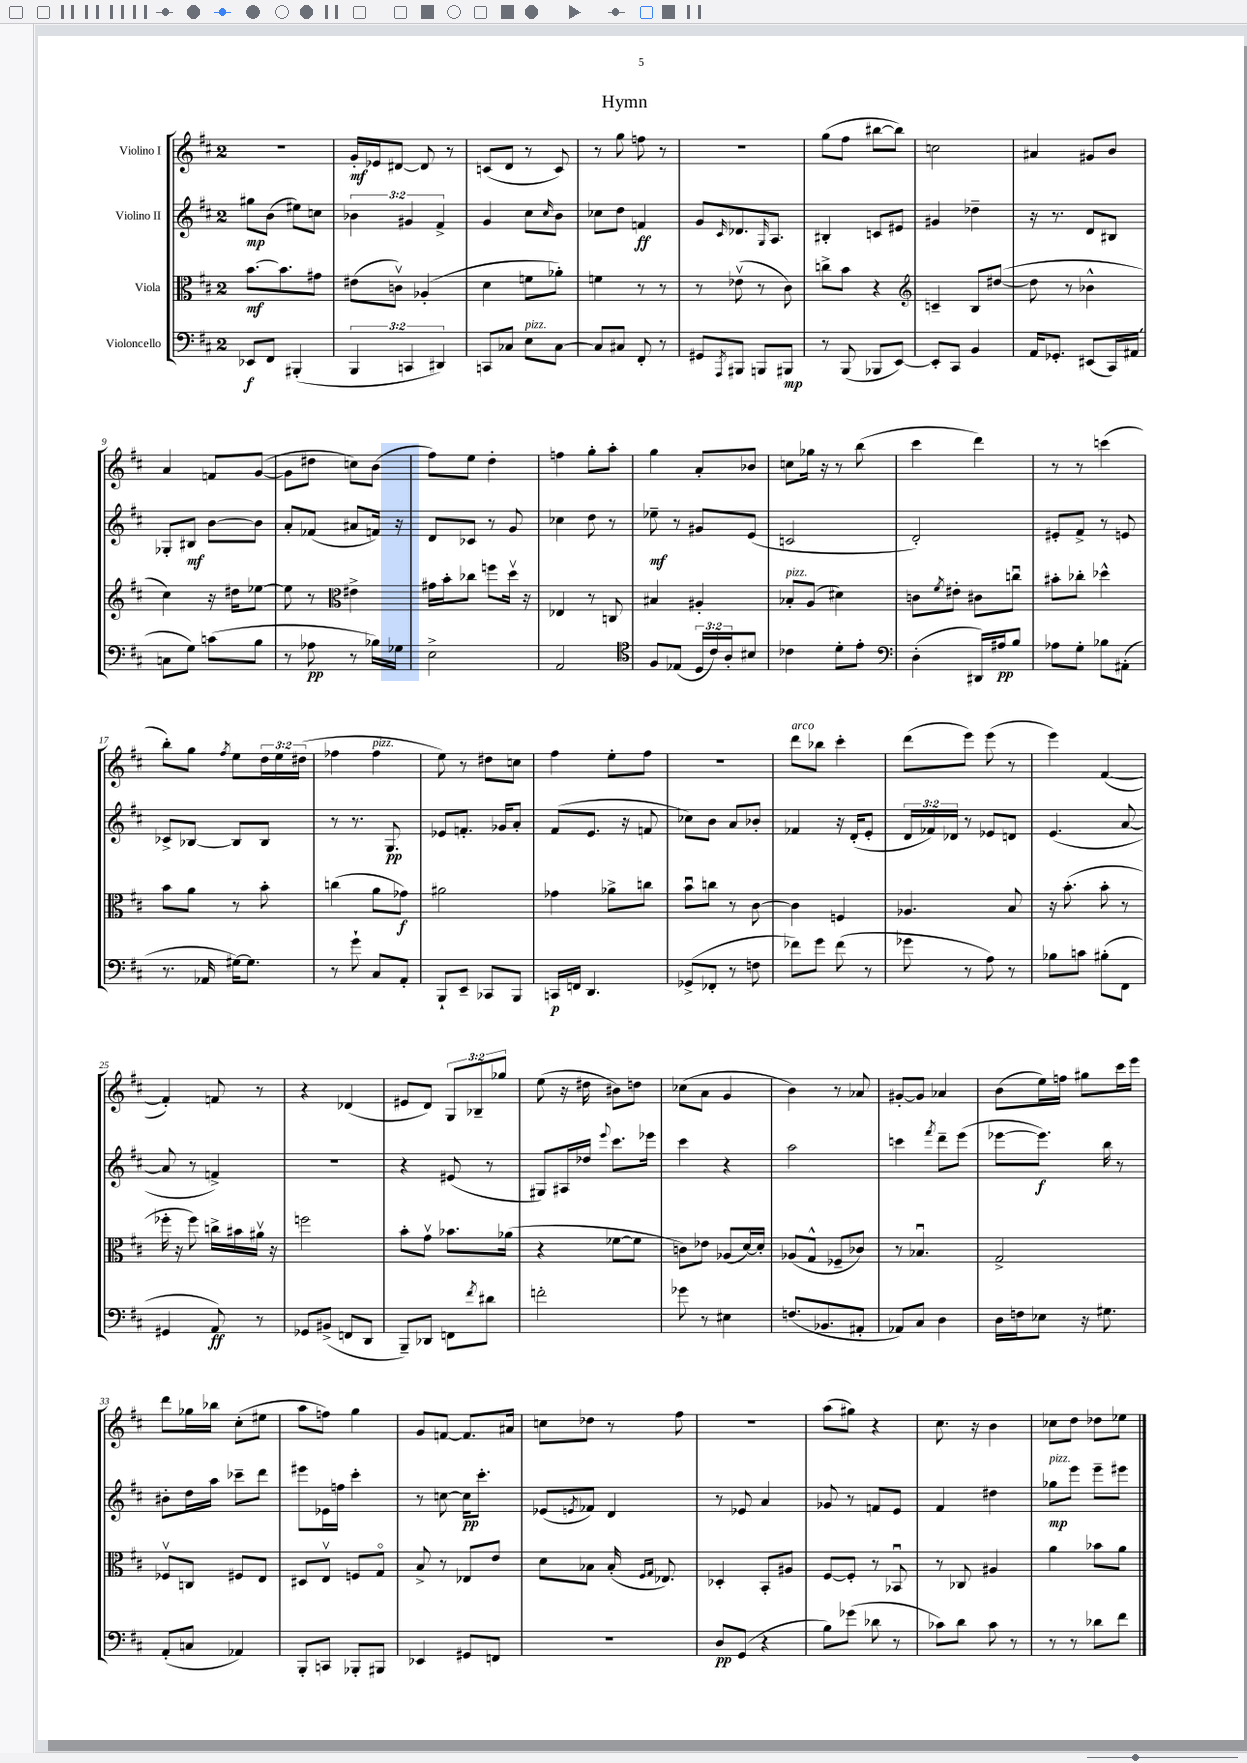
\header { title = "Hymn" }
<<
\new StaffGroup <<
\new Staff = "s0" \with { instrumentName = "Violino I" } {
    \clef treble \key d \major \once \override Staff.TimeSignature.style = #'single-digit \time 2/4 \override Staff.TupletNumber.text = #tuplet-number::calc-fraction-text
    R2 |
    g'16-.\mf ees'16 dis'8~ dis'8 r8 |
    c'8( d'8 r8 c'8) |
    r8 g''8 f''8 r8 |
    r2 |
    g''8( fis''8 bis''8~ bis''8) |
    c''2 |
    ais'4 gis'8 b'8 |
    a'4 f'8 g'8~( |
    g'8 dis''8 c''8) b'8( |
    fis''8) e''8 d''4-. |
    f''4 g''8-. a''8-. |
    g''4 a'8-. bes'8 |
    c''8 ges''16 r16 r8 b''8( |
    cis'''4 d'''4) |
    r8 r8 c'''4( |
    b''8-.) g''8 \acciaccatura { fis''8 } e''8 \tuplet 3/2 { d''16 e''16 dis''16( } |
    fes''4 fes''4^\markup { \italic "pizz." } |
    e''8) r8 dis''8 c''8 |
    fis''4 e''8-. fis''8 |
    r2 |
    d'''8^\markup { \italic "arco" } bes''8 cis'''4-. |
    d'''8( e'''8) e'''8( r8 |
    e'''4) fis'4~( |
    fis'4-.) f'8 r8 |
    r4 des'4( |
    eis'8 d'8) \tuplet 3/2 { g8 bes8-- ges''8 } |
    e''8( r16 dis''16 bis'8) d''8 |
    ces''8( a'8 g'4 |
    b'4) r8 aes'8 |
    gis'8~-. gis'8 aes'4 |
    b'8( e''16) f''16 gis''8 cis'''16 e'''16 |
    d'''8 ges''16 bes''16 cis''8-.( eis''8 |
    a''8 f''8) g''4 |
    g'8 f'8~ f'8. ais'16 |
    c''8 des''8 r8 fis''8 |
    R2 |
    a''8( gis''8) r4 |
    cis''8. r16 b'4 |
    ces''8 d''8 des''8 ees''8 \bar "|." |
}
\new Staff = "s1" \with { instrumentName = "Violino II" } {
    \clef treble \key d \major \once \override Staff.TimeSignature.style = #'single-digit \time 2/4 \override Staff.TupletNumber.text = #tuplet-number::calc-fraction-text
    gis''8\mp b'8( eis''8) c''8 |
    \tuplet 3/2 { bes'4 gis'4 fis'4-> } |
    g'4 cis''8 \grace { cis''16 } b'8 |
    ces''8 d''8 f'4\ff |
    g'8 \grace { cis'16 } des'8. \grace { g16 } a8. |
    bis4-. c'8 eis'8 |
    gis'4 des''4-- |
    r16 r8. d'8 bis8 |
    ges8-. bis8\mf b'8~ b'8 |
    a'8-. fes'8( ais'8 f'16) r16 |
    d'8 ces'8 r8 g'8 |
    ces''4 d''8 r8 |
    ees''8--\mf r8 gis'8 e'8( |
    c'2 |
    d'2-.) |
    eis'8-. fis'8-> r8 e'8 |
    ces'8-> bes8~ bes8 bes8 |
    r8 r8. g8.\pp |
    ees'8 f'8.-. ges'16 a'8-. |
    fis'8( e'8. r16 f'8 |
    ces''8) b'8 a'8 bes'8-. |
    fes'4 r16 d'16-.( e'8-. |
    \tuplet 3/2 { d'16 fes'16) des'16 } r8 ees'8 d'8 |
    e'4.( a'8~ |
    a'8 r8 f'4->) |
    R2 |
    r4 eis'8( r8 |
    gis8) ais16 des''16 \appoggiatura { e'''8 } cis'''8. ees'''16 |
    cis'''4 r4 |
    a''2 |
    c'''4 \acciaccatura { fis'''8 } d'''8-- e'''8( |
    ees'''8~ ees'''8.\f) b''16 r8 |
    bis'8-. d''16 a''16 ces'''8-- d'''8 |
    eis'''8 ees'16 f''16 cis'''4-. |
    r8 c''8~ c''16\pp cis'''8.-. |
    ees'8( \acciaccatura { e'8 } fes'8) d'4 |
    r8 ees'8 a'4 |
    ges'8 r8 f'8 e'8 |
    fis'4 dis''4 |
    ges''8\mp^\markup { \italic "pizz." } e'''8 e'''8-- eis'''8 \bar "|." |
}
\new Staff = "s2" \with { instrumentName = "Viola" } {
    \clef alto \key d \major \once \override Staff.TimeSignature.style = #'single-digit \time 2/4
    b'8.~\mf b'8. gis'8 |
    eis'8( c'8\upbow) aes4-.( |
    d'4 f'8 aes'8-.) |
    f'4 r8 r8 |
    r8 ees'8\upbow( r8 cis'8) |
    c''8-> b'8 r4 |
    \clef treble c'4-- b8 dis''8~( |
    dis''8 r8 bes'4-^ |
    cis''4) r16 dis''16 ees''8~ |
    ees''8 r8 \clef alto eis'4-> |
    gis'16 b'16-. ces''8 f''8 d''16\upbow r16 |
    ees4 r8 c8 |
    bis4 ais4-. |
    bes8-.^\markup { \italic "pizz." } a8( dis'4) |
    c'8 \acciaccatura { fis'8 } eis'8-. cis'8 c''8\downbow |
    bis'8-. ces''8-. des''4-^ |
    b'8 a'8 r8 b'8-. |
    c''4( a'8 ges'8\f) |
    ais'2 |
    ges'4 aes'8-> c''8 |
    b'8\downbow c''8 r8 cis'8~ |
    cis'4 f4 |
    aes4. b8 |
    r16 b'8.-.( b'8-. r8 |
    fes''16-. r16 fes''8) c''16-> bis'16 ais'16\upbow r16 |
    f''2 |
    b'8-. g'8\upbow bes'8. aes'16( |
    r4 fes'8~ fes'8 |
    c'8) ees'8 aes8( d'16~) d'16-. |
    aes8( g8-^ fes8-- ces'8) |
    r8 bes4.\downbow |
    g2-> |
    fes8\upbow c8 fis8 e8 |
    dis8 e8\upbow f8 g8\flageolet |
    b8-> r8 ees8 e'8 |
    d'8 bes8 bes16-.( \grace { fis16 g16 } ees8.) |
    des4-. b,8-. ais8 |
    fis8~ fis8-. r8 bes,8\downbow |
    r8 ces8 ais4 |
    a'4 bes'8 a'8 \bar "|." |
}
\new Staff = "s3" \with { instrumentName = "Violoncello" } {
    \clef bass \key d \major \once \override Staff.TimeSignature.style = #'single-digit \time 2/4 \override Staff.TupletNumber.text = #tuplet-number::calc-fraction-text
    ees,8\f fis,8 bis,,4-.( |
    \tuplet 3/2 { b,,4 c,4 dis,4) } |
    c,8 ces8 e8^\markup { \italic "pizz." } ces8~ |
    ces8 cis8 fis,8-. r8 |
    gis,8 \acciaccatura { a,,8 } bis,,8 b,,8 bis,,8\mp |
    r8 b,,8( bes,,8 e,8~) |
    e,8-. cis,8 b,4 |
    a,16 ges,8.-. eis,8( cis,16) ais,16( |
    c8 g8) c'8( b8 |
    r8 aes8\pp r8 bes16) ges16 |
    e2-> |
    a,2 |
    \clef tenor fis8 ees8( \tuplet 3/2 { d16 cis'16) a16-. } bis8 |
    ces'4 d'8-. e'8-. |
    \clef bass d4-.( dis,16) ais16\pp b8 |
    aes8 g8-. bes8 ais,8-.( |
    r8. aes,16 gis16~) gis8. |
    r8 g'8-! cis8 a,8-. |
    b,,8-! e,8-- ces,8 b,,8 |
    c,16\p f,16 d,4. |
    ges,8->( fes,8-. r8 f8 |
    fes'8) g'8 fes'8( r8 |
    ges'8 r8 a8) r8 |
    bes8 c'8 bis8-.( fis,8 |
    gis,4 a,8\ff) r8 |
    ges,8 bis,8->( f,8 d,8 |
    b,,8--) des,8 f,8 \acciaccatura { fis'8 } dis'8 |
    f'2-. |
    ges'8 r8 eis4 |
    f8.( bes,8. ais,8-. |
    aes,8) cis8 d4 |
    d16 f16 ees8 r16 gis8. |
    a,8-.( c8 aes,4) |
    b,,8-. c,8 bes,,8-. bis,,8 |
    ees,4 gis,8 f,8 |
    R2 |
    d8\pp g,8( r4 |
    b8) ges'8( des'8 r8 |
    ces'8) d'8 ces'8 r8 |
    r8 r8 des'8 fis'8 \bar "|." |
}
>>
>>
